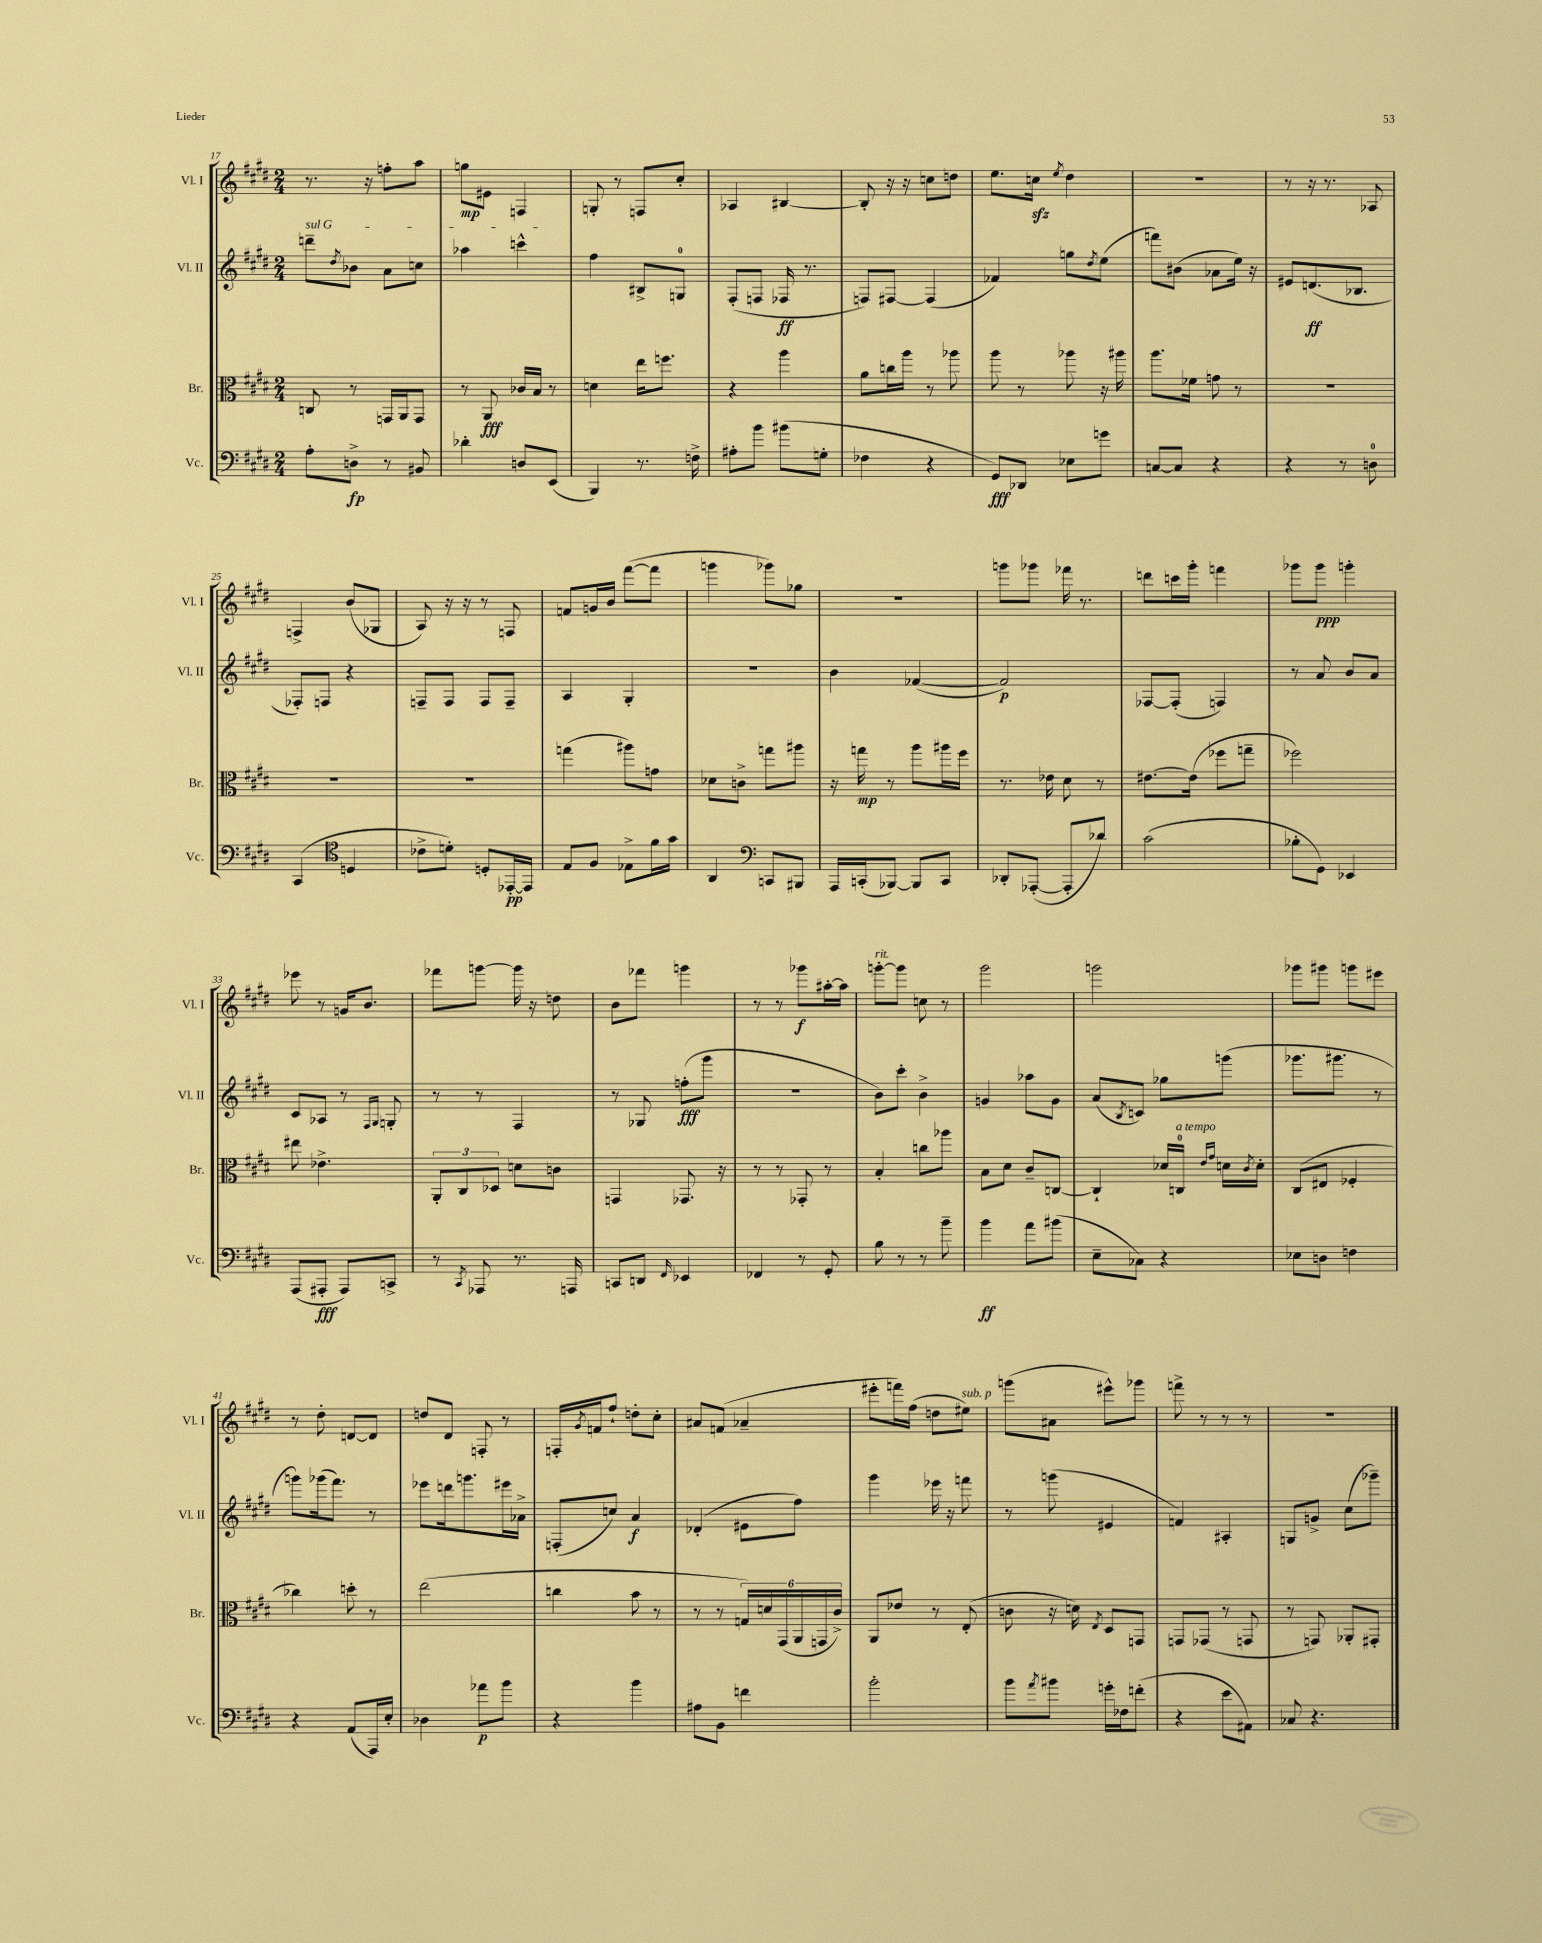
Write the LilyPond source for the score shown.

<<
\new StaffGroup <<
\new Staff = "s0" \with { instrumentName = "Vl. I" shortInstrumentName = "Vl. I" } {
    \clef treble \key e \major \numericTimeSignature \time 2/4
    r8. r16 f''8-. a''8 |
    g''8\mp eis'8 f4 |
    g8-. r8 f8 cis''8-. |
    aes4 bis4~ |
    bis8-. r16 r16 c''8 d''8 |
    e''8. c''16\sfz \acciaccatura { e''8 } dis''4 |
    r2 |
    r8 r16 r8. aes8 |
    f4-> b'8( ges8 |
    a8) r16 r16 r8 f8 |
    f'8 g'16 b'16 fis'''8~( fis'''8 |
    g'''4 ges'''8) ges''8 |
    R2 |
    g'''8 ges'''8 fes'''16 r8. |
    d'''8 c'''16 gis'''16-. f'''4 |
    ges'''8 ges'''8\ppp g'''4-. |
    ees'''8 r8 g'16 b'8. |
    fes'''8 g'''8~ g'''16 r16 d''8 |
    b'8 fes'''8 g'''4 |
    r8 r8 ges'''8\f ais''16~-. ais''16 |
    g'''8~-.^\markup { \italic "rit." } g'''8 c''8 r8 |
    gis'''2 |
    g'''2 |
    ges'''8 gis'''8 g'''8 eis'''8 |
    r8 dis''8-. d'8~ d'8 |
    d''8 dis'8 f8-. r8 |
    f16-. \acciaccatura { gis'8 } f'16 fis''8-! d''8-. cis''8-. |
    ais'8 f'8( aes'4-- |
    eis'''8-. f'''16) fis''16( d''8 eis''8^\markup { \italic "sub. p" }) |
    g'''8( ais'8 eis'''8-^) ges'''8 |
    f'''8-> r8 r8 r8 |
    r2 \bar "|." |
}
\new Staff = "s1" \with { instrumentName = "Vl. II" shortInstrumentName = "Vl. II" } {
    \clef treble \key e \major \numericTimeSignature \time 2/4
    \once \override TextSpanner.bound-details.left.text = \markup { \italic "sul G" } d'''8--\startTextSpan \acciaccatura { dis''8 } bes'8 a'8 c''8 |
    aes''4 c'''4-^\stopTextSpan |
    fis''4 bis8-> g8-0 |
    fis8-.( f8 fes16\ff r8. |
    f8) fis8~ fis4( |
    fes'4) g''8 \acciaccatura { dis''8 } e''8( |
    f'''8) bis'8( aes'8 e''16) r16 |
    eis'8 d'8.\ff( bes8. |
    fes8-.) f8 r4 |
    f8-- f8 f8 f8-- |
    a4 gis4-. |
    R2 |
    b'4 fes'4~( |
    fes'2\p) |
    fes8~ fes8-.( f4) |
    r8 a'8 b'8 a'8 |
    cis'8 aes8 r8 \grace { fis16 gis16 } g8-. |
    r8 r8 fis4 |
    r8 ges8 f''8-.\fff( gis'''8 |
    R2 |
    b'8) cis'''8-. b'4-> |
    g'4 aes''8 g'8 |
    a'8( \acciaccatura { b8 } c'8) ges''8 g'''8( |
    ges'''8. gis'''8. r8 |
    g'''8) ges'''16( fis'''8.) r8 |
    ees'''8 d'''16 g'''8. eis'''16 aes'16-> |
    f8-.( c''8) a'4\f |
    des'4-.( eis'8 fis''8) |
    gis'''4 ees'''16 r16 f'''8 |
    r8 g'''8( eis'4 |
    f'4) ais4-. |
    g8 g'8-> cis''8( ges'''8--) \bar "|." |
}
\new Staff = "s2" \with { instrumentName = "Br." shortInstrumentName = "Br." } {
    \clef alto \key e \major \numericTimeSignature \time 2/4
    c8 r8 g,16 a,16 g,8 |
    r8 a,8\fff ces'16 b16 r8 |
    d'4 e''16 f''8. |
    r4 a''4 |
    a'8 c''16 a''16 r8 aes''8 |
    a''8 r8 aes''8 r16 ais''16 |
    a''8. fes'16 g'8 r8 |
    R2 |
    R2 |
    R2 |
    g''4( ais''8) g'8 |
    des'8 c'8-> g''8 ais''8 |
    r16 g''16\mp r8 a''8 ais''16 fis''16 |
    r8. ees'16 dis'8 r8 |
    eis'8.~ eis'16( fes''8 g''8-- |
    fes''2) |
    eis''8 ees'4.-> |
    \tuplet 3/2 { a,8-. cis8 des8 } d'8 c'8 |
    g,4 ges,8. r16 |
    r8 r8 ges,8-. r8 |
    b4-. c''8 aes''8 |
    b8 dis'8 cis'8-- c8~ |
    c4-! des'16 c16-0^\markup { \italic "a tempo" } \grace { e'16 gis'16 } d'16 \acciaccatura { cis'8 } d'16-. |
    cis8( eis8 fes4-. |
    ces''4) d''8-. r8 |
    e''2( |
    c''4 b'8 r8 |
    r8 r8 \tuplet 6/4 { g16) d'16 gis,16( a,16 g,16 cis'16->) } |
    a,8 ees'8 r8 e8-.( |
    c'8 r16 d'16) \acciaccatura { e8 } dis8 g,8 |
    g,8 ges,8( r8 g,8 |
    r8 g,8) aes,8-. gis,8-. \bar "|." |
}
\new Staff = "s3" \with { instrumentName = "Vc." shortInstrumentName = "Vc." } {
    \clef bass \key e \major \numericTimeSignature \time 2/4
    a8-. d8->\fp r8 bis,8 |
    des'4-. d8 e,8( |
    b,,4) r8. f16-> |
    ais8-. b'8 bis'8( g8-. |
    fes4 r4 |
    gis,8\fff) des,8 ees8 g'8 |
    c8~ c8 r4 |
    r4 r8 d8-0 |
    cis,4( \clef tenor d4 |
    ces'8-> d'8-.) d8-. ees,16~-.\pp ees,16 |
    e8 fis8 ees8-> fis'16 gis'16 |
    a,4 \clef bass c,8 bis,,8 |
    a,,16 c,16-.( bes,,8~) bes,,8 c,8 |
    des,8-. aes,,8~-.( aes,,8-. des'8) |
    cis'2( |
    bes8-. gis,8) ees,4 |
    a,,8( ais,,8-.\fff ais,,8) c,8-> |
    r8 \acciaccatura { cis,8 } aes,,8 r8. a,,16 |
    c,8 d,8 \grace { fis,16 } ees,4 |
    fes,4 r8 gis,8-. |
    b8 r8 r8 b'8-- |
    b'4\ff a'8 bis'8( |
    e8-- ces8) r4 |
    ees8 d8 f4 |
    r4 a,8( a,,16) e16-. |
    des4 aes'8\p b'8 |
    r4 b'4 |
    ais8 b,8 f'4 |
    b'2-. |
    b'8 \acciaccatura { a'8 } bis'8 g'16-. fes16 f'8-.( |
    r4 e'8 ais,8) |
    ces8 r4. \bar "|." |
}
>>
>>
\layout { \context { \Score currentBarNumber = #17 } }
